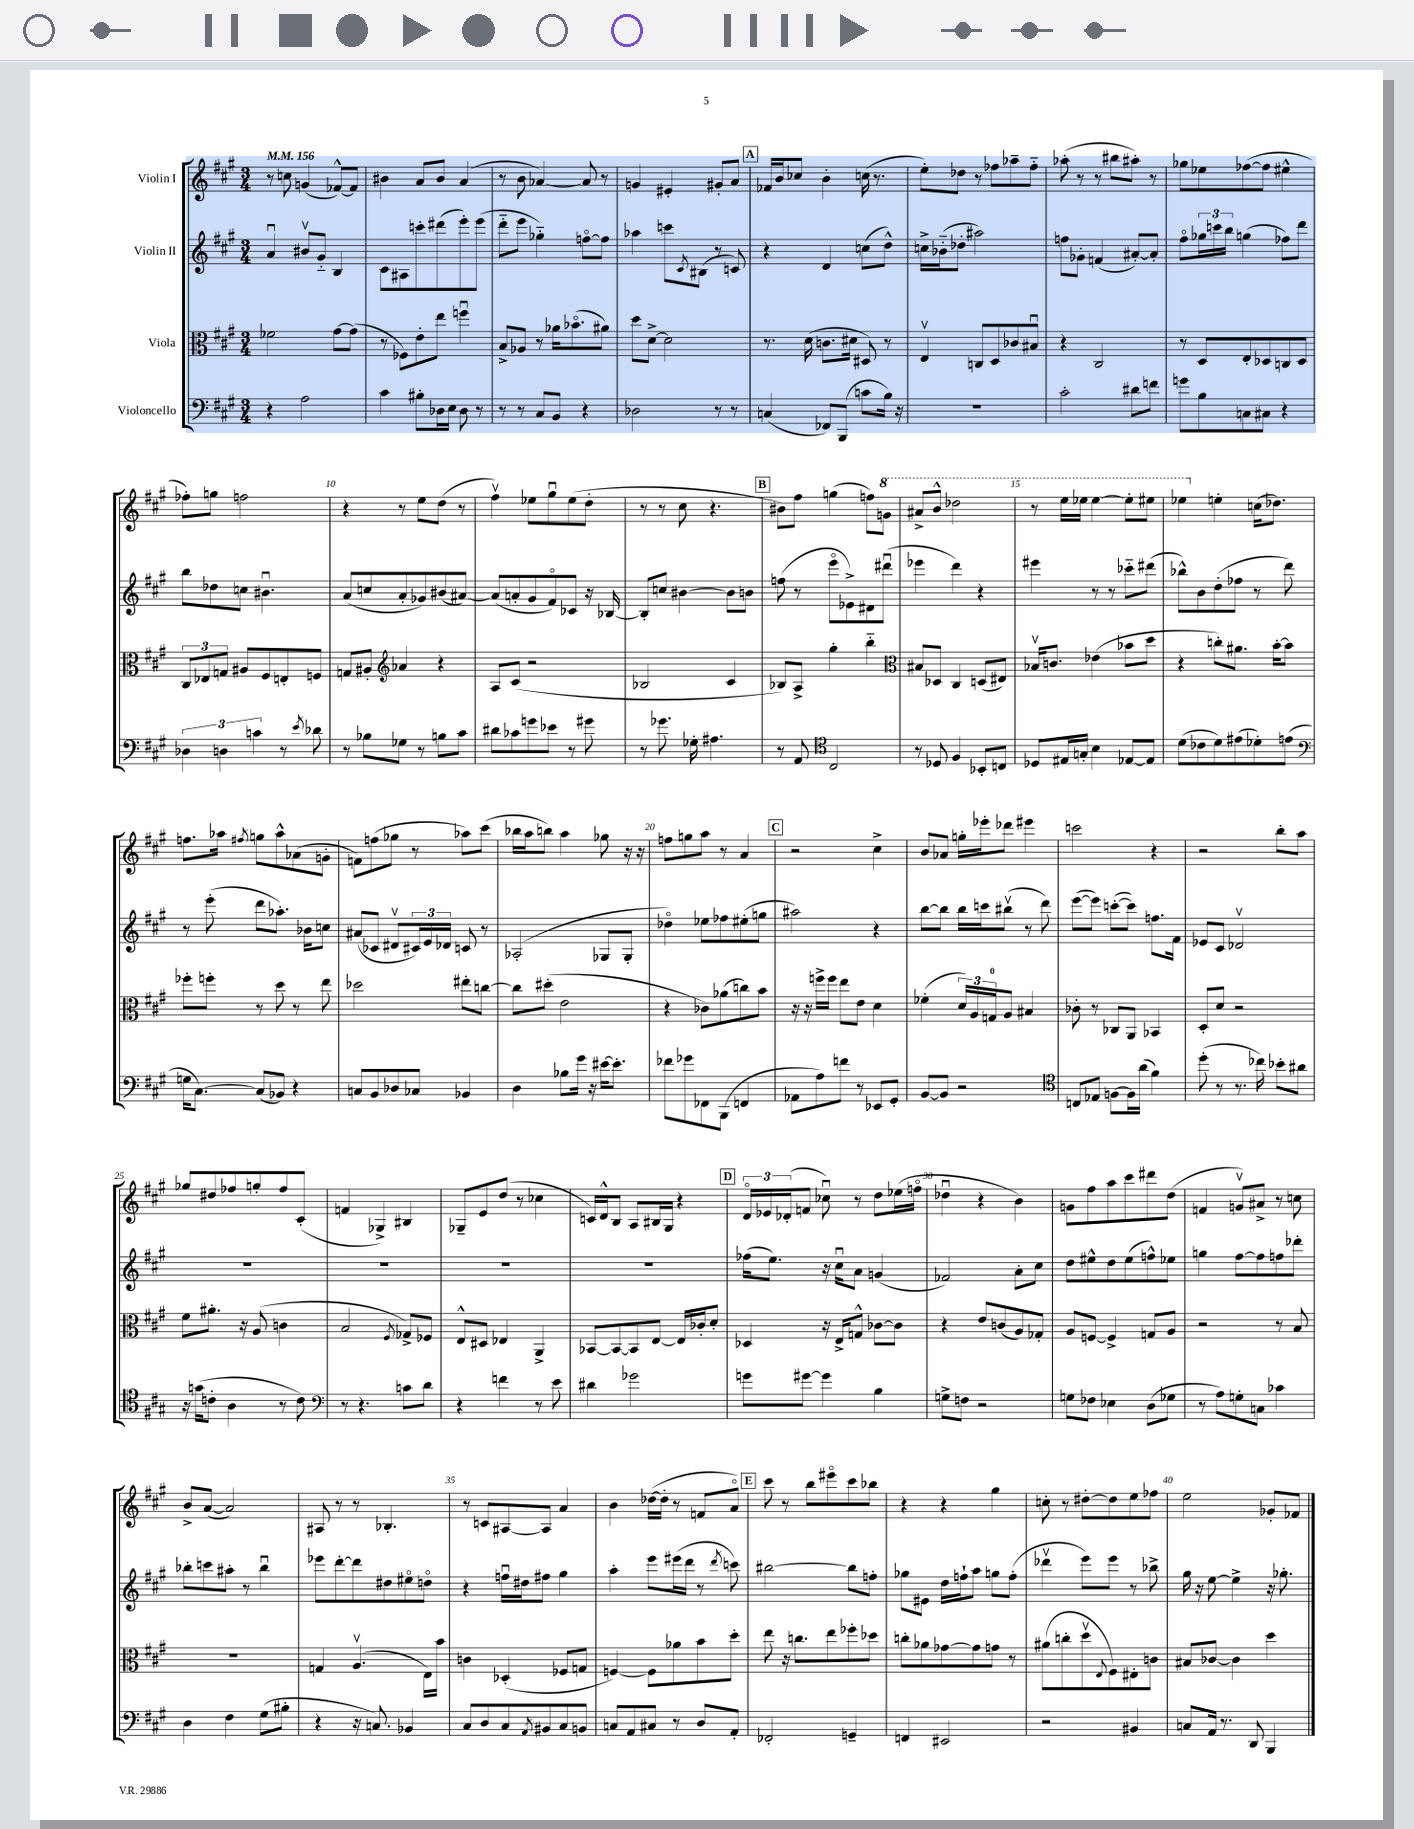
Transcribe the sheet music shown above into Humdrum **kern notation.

**kern	**kern	**kern	**kern
*staff4	*staff3	*staff2	*staff1
*clefF4	*clefC3	*clefG2	*clefG2
*k[f#c#g#]	*k[f#c#g#]	*k[f#c#g#]	*k[f#c#g#]
*M3/4	*M3/4	*M3/4	*M3/4
*MM156	*MM156	*MM156	*MM156
4r	2f-	4au	8r
.	.	.	8cc
2A	.	8b#v	(4g
.	.	8g#'~	.
.	[8g#	4B	[8f-^^)
.	(8g#]	.	8f-]
=	=	=	=
4c#	8r	8c#	4b#
.	8F-)	8A#	.
8B#'	8e'	8ccc'	8a
16D-	8ee	(8ddd#	8b#
16E	.	.	.
8D-	4ffu	8eee')	(4a
8r	.	(8eee	.
=	=	=	=
8r	8B^	8ddd'~	8r
8r	8A-	8eee	8b
8C#	8r	4gg-'~)	[4a-)
8BB	16a-	.	.
.	(8.b-o	.	.
4r	.	[8ffo	8a-]
.	8a#)	8ff]	8r
=	=	=	=
2D-	8dd	4aa-	4g
.	[8d^	.	.
.	2d]	8ccc	4e#'
.	.	8qc#	.
.	.	(8B#	.
8r	.	8r	8g#'
8r	.	8c)	8a
=	=	=	=
(4C	8.r	4r	16f-
.	.	.	16b
.	.	.	8cc-
.	(16d	.	.
8FF-)	8.c	4d	4b'
(8BBB	.	.	.
.	16d#	.	.
8c	8D#)	(8cc	(16cc
.	.	.	8.r
16B)	8r	8dd^^)	.
16r	.	.	.
=	=	=	=
2.r	4Ev	16cc^	8ee')
.	.	(16b-'~	.
.	.	8dd-'	8dd-
.	8C	2aa#)	8r
.	8D	.	8ff-
.	8c-	.	8aa-~
.	8B#u	.	8ff-'~
=	=	=	=
2c#'	4r	8ff	(8aa-'
.	.	8g-'	8r
.	2C#	(4f	8r
.	.	.	8bb#
8d#	.	[8a#')	8aa#')
8f	.	8a#']	8r
=	=	=	=
8g	8r	8ff#o	8gg-
8B	8D	24gg-	8ee-
.	.	24ccc	.
.	.	24bb	.
8C	8E'	(4gg	([8ff-
8C#	8D-	.	8ff-]
4r	8C	8ff-)	4ee#^^
.	8D-	8ddd	.
=	=	=	=
6D-	12C#	8bb	8ff-')
.	12E-	.	.
.	.	8dd-	8gg
6D	12G	.	.
.	8A#	8cc	2ff
6c	.	.	.
.	8F#	4.b#u	.
8r	8E'	.	.
8qe	.	.	.
8d-	8F	.	.
=	=	=	=
8r	8G	(8a	4r
8B-	8A#'	8cc	.
*	*clefG2	*	*
8G-	4a-	8a'	8r
8r	.	8g-)	8ee
8B	4r	(8b#	(8dd
8c#	.	[8a#)	8r
=	=	=	=
8d#	8A	(8a#]	4ff#v)
8c-	(8c#	8a'	.
8g	2r	8g#	8ee-
8e-	.	8f#o)	8gg#u
8r	.	8c-	(8ee-
8g#	.	16r	8dd'
.	.	[16B-	.
=	=	=	=
8r	2B-	8B-']	8r
8.g-	.	8cc	8r
.	.	[4b#	8cc#
16G-'	.	.	.
4.A#	.	.	4.r
.	4c#	8b#]	.
.	.	8b	.
=	=	=	=
8r	8B-)	(8ff	8b#)
8AA	8A^	8r	8ff#
*clefC4	*	*	*
2C#	4gg#'	8eeeo	(4gg
.	.	8e-^)	.
.	4bb'~	8d#	8ff)
.	.	(8ddd#u	8gg
=	=	=	=
*	*clefC3	*	*
8r	8B#	4eee-	8aa#^
8D-	8D-	.	8bb^^
4F#	4C#	4ddd)	2ddd-
8BB-'	(8D	4r	.
8C	8E#)	.	.
=	=	=	=
8D-	16B-v	4eee#	8r
.	8.c	.	.
16E#	.	.	16eee
16G'	.	.	16eee-
4B	(4e-	8r	[4eee-
.	.	8r	.
[8E-	8b-	8ccc-'~	8eee-']
8E-]	8dd	(8ddd#	8eee#
=	=	=	=
(8d	4r	8bb-^^)	4eee-
8c-	.	8b	.
8d)	8cc')	(8dd'	4ee'
(8e#	8.a#	8ff-	.
8d-')	.	8r	(16cc
.	[16b'	.	8.dd-)
(8e	8b]	8ddd)	.
=	=	=	=
*clefF4	*	*	*
16G	8ff-'	8r	8.ff
[8.C#)	.	.	.
.	8ff'	(8eee'	.
.	.	.	16aa-
.	.	.	8qff#
(8C#]	8r	8ddd	8gg
8BB-)	8dd	8.aa-')	8aa-^^
4r	8r	.	(8a-
.	.	16b-	.
.	8ee	8cc	8g'
=	=	=	=
8C	2dd-	(8a#	8f)
8BB	.	8c-	(8ff
8D-	.	8d#v	8gg-
8C-	.	24c#)	8r
.	.	24e	.
.	.	24d-	.
4BB-	8ee#'	8c	8aa-)
.	[8cc	8r	(8ccc#
=	=	=	=
4D	8cc]	(2A-'	16bb-
.	.	.	16aa
.	(8dd#'	.	8bb)
8B-	2e	.	4aa
16g#	.	.	.
16r	.	.	.
[16e#	.	8G-	8gg-
8.e#']	.	.	.
.	.	8G-'	16r
.	.	.	16r
=	=	=	=
8f-	4r	4dd-o)	8ff
8g-	.	.	8gg
8FF-	8c-)	8ee-	8aa
(8BBB	(8a-	8ff-	8r
4FF	8cc)	(8ee#'	4a
.	8b	8gg	.
=	=	=	=
8AA-	16r	2aa#)	2r
.	16r	.	.
8A)	16ff^	.	.
.	16ff	.	.
8f	8ee	.	.
8r	8e	.	.
8EE-	4d	4r	4cc#^
8GG#'	.	.	.
=	=	=	=
[8BB	(4f-'	[8bb	8b
8BB]	.	8bb]	8a-
2r	24d)	16bb	16gg'
.	24A	.	.
.	.	16ccc	16eee-'
.	24G	.	.
.	8A	(8bb#v	8ddd-
.	4B#	8r	4eee#
.	.	8ddd)	.
=	=	=	=
*clefC4	*	*	*
8C	8c-'	([8eee	2ccc
8E-	8r	8eee])	.
[8F	8C-	([8ccc'	.
16F]	8AA	8ccc])	.
(16a	.	.	.
4f#)	4BB-	8.ff	4r
.	.	16f#	.
=	=	=	=
(8dd'	8D'	8e-	2r
8r	8d	8c#	.
8.r	2r	2d-v	.
16cc-)	.	.	.
8b-'	.	.	8bb'
8a#	.	.	8aa
=	=	=	=
16r	8f#	2.r	8gg-
(16g	.	.	.
8c'	8.a#'	.	8dd#
4A	.	.	8ff-
.	16r	.	.
.	(8A	.	8gg'
8r	4c	.	8ff-
8c)	.	.	(8c#'
=	=	=	=
*clefF4	*	*	*
8r	2B	2.r	4f
4.r	.	.	.
.	.	.	4G-^)
.	8qF#	.	.
8c	8G-^)	.	4B#
8d	8F-	.	.
=	=	=	=
4r	8E^^	2.r	8G-~
.	8D#	.	8e
4f	4E-	.	(8dd
.	.	.	8r
8r	4AA^	.	4cc-
8e	.	.	.
=	=	=	=
4d#	[8BB-	2.r	16c)
.	.	.	16d^^
.	8BB-_	.	8B
2g-	8BB-]	.	8A
.	[8E	.	16B#
.	.	.	16G#
.	16E]	.	4r
.	16c-'	.	.
.	8d'	.	.
=	=	=	=
8g	4D-	(16ff-	24do
.	.	.	24e-
.	.	8.ee)	.
.	.	.	(24d-'
[8g#	.	.	8f
4g#]	16r	16r	8cc-u)
.	16E^	16cc#u	.
.	8G^^	8a	8r
4B	[8c-	(4g	8dd
.	8c-]	.	(16ee-
.	.	.	16ffo
=	=	=	=
8G^	4r	2f-)	4dd-u
8F	.	.	.
2r	8e	.	4r
.	(8c	.	.
.	8A)	8a'	4b)
.	8G-'	8cc#	.
=	=	=	=
8G	8A	8dd	8g
8F-	[8F	8ee#^^	8ff#
4E-	4F^]	8dd	8aa
.	.	(8ee#	8ccc#
(8D	8G	8ff^^)	8ddd#
8G-	8A	8ee-	(8dd
=	=	=	=
8r	2r	4gg	4f
8A)	.	.	.
8G'	.	[8ff#	8gv)
8C	.	8ff#]	8a#^
4c-	8r	8ff	8r
.	8B	8ddd-'	8cc
=	=	=	=
4D	2.r	8bb-'	8b^
.	.	8ccc	([8a
4F#	.	8aa#'	2a])
.	.	8r	.
(8G#	.	4bb-u	.
8B#'	.	.	.
=	=	=	=
4r	4G	8eee-	8A#
.	.	[8ddd'	8r
16r	(4.Av	8ddd]	8r
8.C)	.	.	.
.	.	8dd#	4.B-'
4BB-	.	8ee#o	.
.	16E)	8ddo	.
.	16b	.	.
=	=	=	=
8C#	4c	4r	8r
8D	.	.	8c
8C#	(4D-'	16ffu	[8A#
.	.	16dd#	.
8qAA	.	.	.
8BB#	.	8ff#	8A#]
8C#	8F-	4gg#	4a
8BB	8G	.	.
=	=	=	=
8C	[4F)	4aa'	4b
8AA	.	.	.
8C#	8F]	8eee	([16dd-
.	.	.	16dd-']
8r	8a-	(16eee#	8r
.	.	16ddd	.
8D	8b	8r	8f
.	.	8qddd	.
8AA'	8dd'	8ccc)	8ao)
=	=	=	=
2FF-'	8ee	[2bb#	8ccc#
.	16r	.	8r
.	8.cc	.	.
.	.	.	8bb
.	8ee	.	8eee#o
4GG~	8ff-'	8bb#]	8ccc#
.	8dd-	8ff'	8bb-
=	=	=	=
4FF	8cc'	8gg-	4r
.	8a-	8e#	.
2EE#	[8g-	16dd	4r
.	.	16ff`	.
.	8g-]	8aa	.
.	8g	8gg	4gg#
.	8r	(8ff'	.
=	=	=	=
2r	(8a#	4ddd-v	8cc'
.	8cc'	.	8r
.	8ddv	8eee)	[8dd#'
.	8qqE	.	.
.	8F#)	8eee	8dd#]
4BB#	8E#'	8r	8ee
.	8c	8bb-^	8ff-
=	=	=	=
8C	8B#	16gg#	2ee
.	.	16r	.
16AA	[8c-	[8ee	.
8.r	.	.	.
.	4c-]	4ee^]	.
8DD	.	.	.
4BBB	4dd	16r	8g-'
.	.	8.gg-'	.
.	.	.	8f-
==	==	==	==
*-	*-	*-	*-
